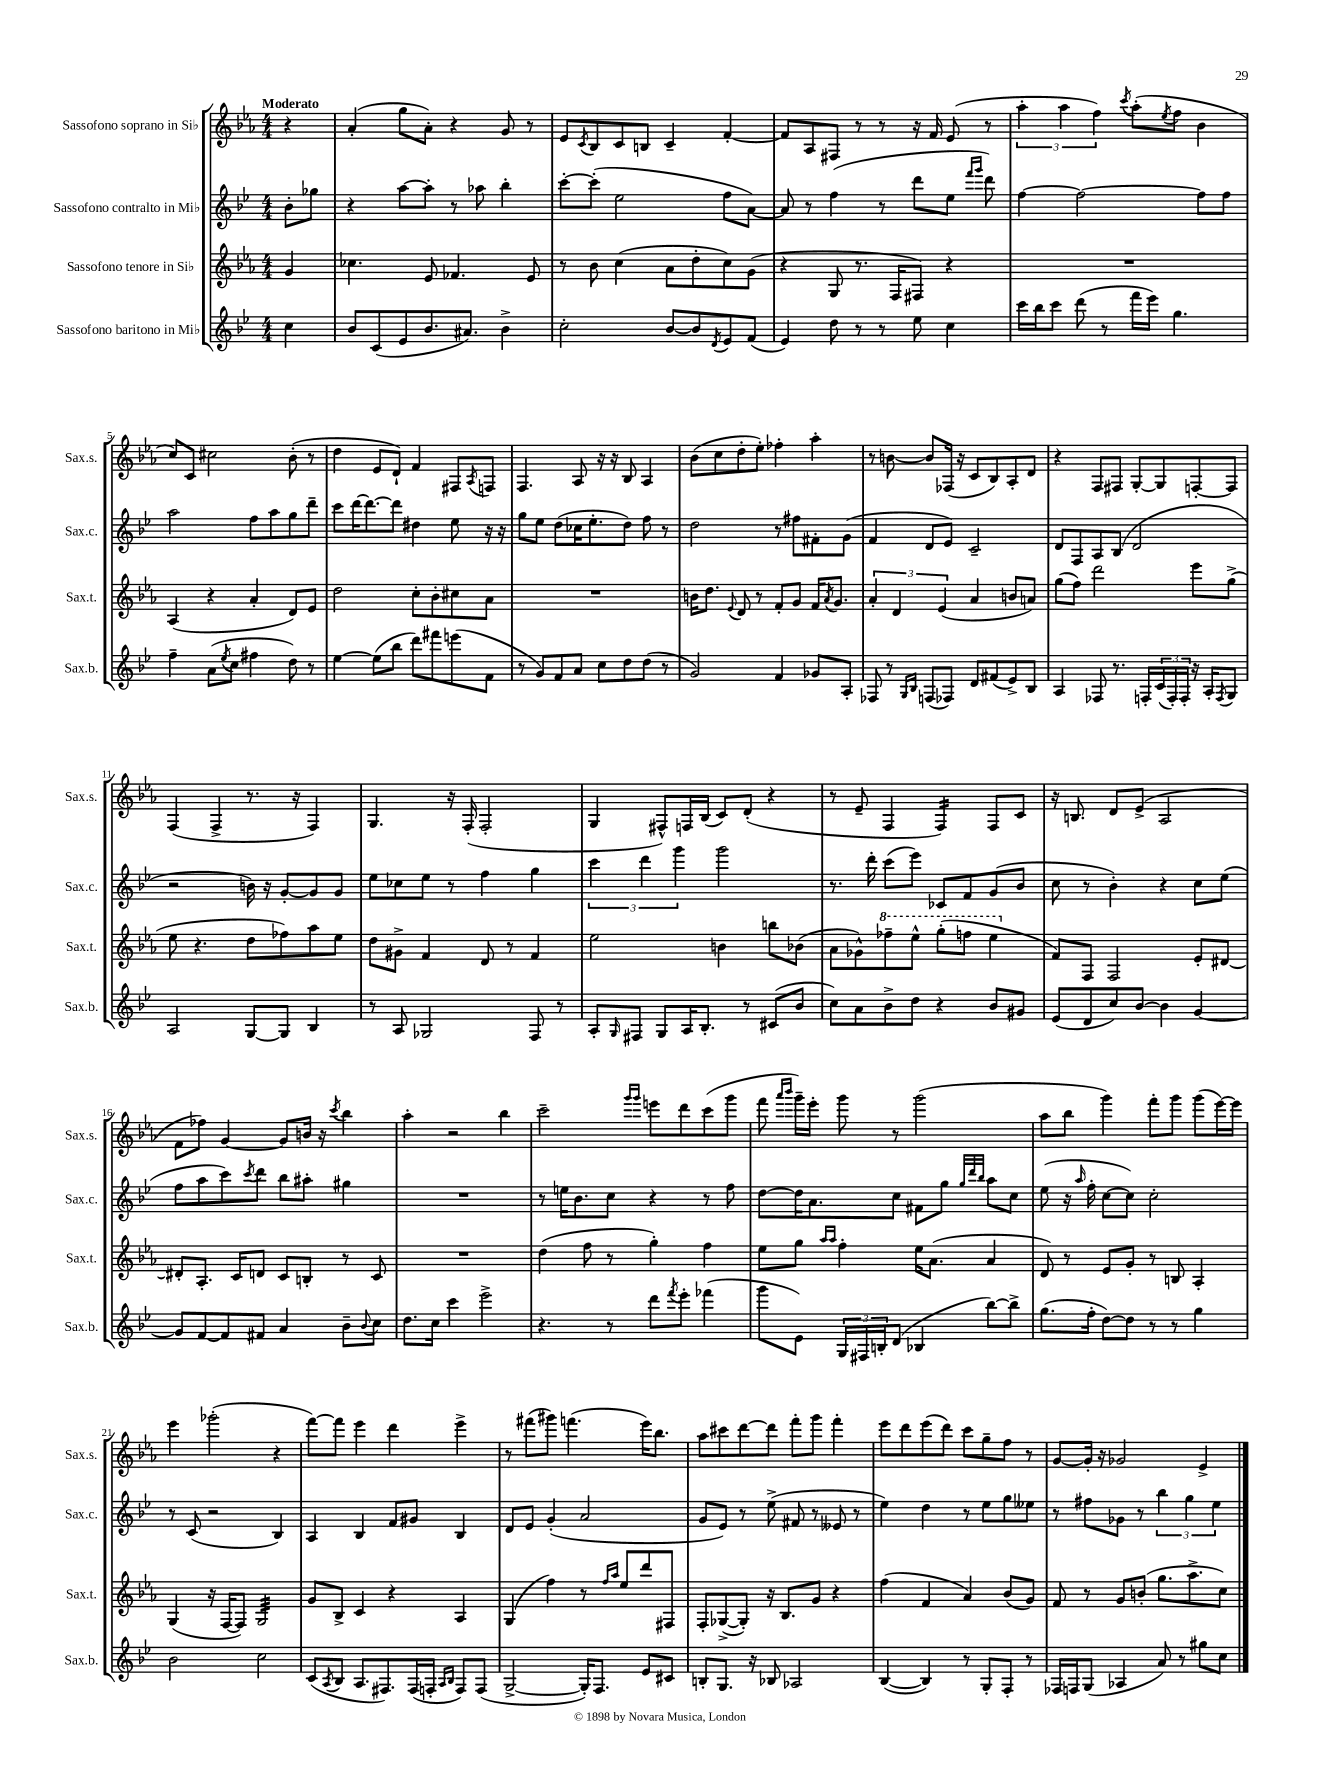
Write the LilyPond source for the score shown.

<<
\new StaffGroup <<
\new Staff = "s0" \with { instrumentName = "Sassofono soprano in Sib" shortInstrumentName = "Sax.s." } {
    \clef treble \key ees \major \numericTimeSignature \time 4/4 \partial 4 \tempo "Moderato"
    r4 |
    aes'4-.( g''8 aes'8-.) r4 g'8 r8 |
    ees'8 \acciaccatura { c'8 } bes8 c'8 b8 c'4-- f'4~-. |
    f'8 aes8 fis8 r8 r8 r16 f'16 ees'8( r8 |
    \tuplet 3/2 { aes''4-. aes''4 f''4) } \acciaccatura { c'''8 } aes''8-.( \acciaccatura { ees''8 } f''8 bes'4 |
    c''8) c'8 cis''2 bes'8-.( r8 |
    d''4 ees'8 d'8-!) f'4 fis8 \acciaccatura { aes8 } f8 |
    f4. aes8 r16 r16 bes8 aes4 |
    bes'8( c''8 d''8-. ees''8-.) fes''4-. aes''4-. |
    r8 b'8~ b'8 fes16( r16 c'8 bes8) aes8-. d'8 |
    r4 f8 fis8 g8~-. g8 f8~-. f8 |
    f4( f4-> r8. r16 f4) |
    g4. r16 f16-.( f2-. |
    g4 fis8-^) f16 bes16( c'8) d'8-.( r4 |
    r8 ees'8-- f4 f4:16) f8 c'8 |
    r16 b8. d'8 ees'8->( aes2 |
    f'8 fes''8) g'4~ g'8 b'16 r16 \acciaccatura { c'''8 } bes''4 |
    aes''4-. r2 bes''4 |
    c'''2-- \grace { g'''16 g'''16 } e'''8 d'''8 c'''8( g'''8 |
    f'''8 \grace { aes'''16 bes'''16 } g'''16--) ees'''16-. g'''8 r8 g'''2( |
    aes''8 bes''8 g'''4) f'''8-. g'''8 g'''8( ees'''16~) ees'''16 |
    ees'''4 ges'''2-.( r4 |
    f'''8~) f'''8 ees'''4 d'''4 ees'''4-> |
    r8 fis'''8( gis'''8) f'''4.( ees'''16) bes''8. |
    aes''8 cis'''8 d'''8~ d'''8 f'''8-. g'''8 f'''4-. |
    ees'''8 d'''8 ees'''8( d'''8) c'''8 g''8-- f''8 r8 |
    g'8~ g'16-. r16 ges'2 ees'4-> \bar "|." |
}
\new Staff = "s1" \with { instrumentName = "Sassofono contralto in Mib" shortInstrumentName = "Sax.c." } {
    \clef treble \key bes \major \numericTimeSignature \time 4/4 \partial 4
    bes'8-. ges''8 |
    r4 a''8~ a''8-. r8 aes''8 bes''4-. |
    c'''8~-. c'''8-.( ees''2 f''8 a'8~) |
    a'8 r8 f''4( r8 d'''8 ees''8 \grace { f'''16 g'''16 } d'''8) |
    f''4~ f''2~ f''8 f''8 |
    a''2 f''8 a''8 g''8 d'''8-- |
    c'''8 d'''16~ d'''8.~ d'''8 dis''4 ees''8 r16 r16 |
    g''8 ees''8 d''8( ces''16 ees''8.-. d''8) f''8 r8 |
    d''2 r8 fis''8 fis'8-. g'8( |
    f'4 d'8 ees'8) c'2-- |
    d'8 f8 a8 bes8( d'2 |
    r2 b'16) r16 g'8~-. g'8 g'8 |
    ees''8 ces''8 ees''8 r8 f''4 g''4 |
    \tuplet 3/2 { c'''4 d'''4 g'''4 } g'''2 |
    r8. d'''16-. c'''8( ees'''8) ces'8 f'8 g'8( bes'8 |
    c''8 r8 bes'4-.) r4 c''8 ees''8( |
    f''8 a''8 c'''8) \acciaccatura { c'''8 } d'''8 bes''8 ais''8-. gis''4 |
    R1 |
    r8 e''16 bes'8. c''8 r4 r8 f''8 |
    d''8~ d''16 a'8. c''8 fis'8 g''8 \grace { g''32 d'''32 bes''32 } a''8 c''8 |
    ees''8( r16 \grace { a''16 } f''16-. c''8~ c''8) c''2-. |
    r8 c'8( r2 bes4) |
    a4 bes4 f'8 gis'8 bes4 |
    d'8 ees'8 g'4-.( a'2 |
    g'8 ees'8) r8 ees''8->( fis'8 r8 eeses'8 r8 |
    ees''4) d''4 r8 ees''8 g''8 eeses''8 |
    r8 fis''8 ges'8 r8 \tuplet 3/2 { bes''4 g''4 ees''4 } \bar "|." |
}
\new Staff = "s2" \with { instrumentName = "Sassofono tenore in Sib" shortInstrumentName = "Sax.t." } {
    \clef treble \key ees \major \numericTimeSignature \time 4/4 \partial 4
    g'4 |
    ces''4. ees'8 fes'4. ees'8 |
    r8 bes'8 c''4( aes'8 d''8-. c''8) g'8( |
    r4 g8 r8. f16 fis8) r4 |
    R1 |
    aes4( r4 aes'4-. d'8) ees'8 |
    d''2 c''8-. bes'8-. cis''8 aes'8 |
    R1 |
    b'16 d''8. \appoggiatura { ees'8 } d'8 r8 f'8-. g'8 f'16 \acciaccatura { aes'8 } g'8. |
    \tuplet 3/2 { aes'4-. d'4 ees'4( } aes'4 b'8 a'8) |
    g''8( f''8) d'''2 ees'''8 g''8->( |
    ees''8 r4. d''8 fes''8) aes''8 ees''8 |
    d''8 gis'8-> f'4 d'8 r8 f'4 |
    ees''2 b'4 b''8 bes'8( |
    aes'8 ges'8-^) \ottava #1 fes'''8-- ees'''8-^ g'''8-.( f'''8 ees'''4 \ottava #0 |
    f'8) f8 f2 ees'8-. dis'8~ |
    dis'8-. aes8.-. c'16 d'8 c'8 b8-. r8 c'8 |
    R1 |
    d''4( f''8 r8 g''4-.) f''4 |
    ees''8 g''8 \grace { aes''16 aes''16 } f''4-. ees''16 aes'8.( aes'4 |
    d'8) r8 ees'8 g'8-. r8 b8 aes4-. |
    g4( r16 f16~ f8) g2:32 |
    g'8 bes8-> c'4 r4 aes4 |
    g4( f''4) r8 \grace { f''16 aes''16 } ees''8 d'''8 fis8 |
    f8-. ges8~->( ges8-.) r16 bes8. g'8 r4 |
    f''4( f'4 aes'4) bes'8( g'8) |
    f'8 r8 g'8 b'8-.( g''8. aes''8.-> c''8) \bar "|." |
}
\new Staff = "s3" \with { instrumentName = "Sassofono baritono in Mib" shortInstrumentName = "Sax.b." } {
    \clef treble \key bes \major \numericTimeSignature \time 4/4 \partial 4
    c''4 |
    bes'8 c'8( ees'8 bes'8. ais'8.) bes'4-> |
    c''2-. bes'8~ bes'8 \acciaccatura { d'8 } ees'8 f'8( |
    ees'4) d''8 r8 r8 ees''8 c''4 |
    c'''16 bes''16 c'''8 d'''8( r8 f'''16 ees'''16) g''4. |
    f''4-- a'8( \acciaccatura { ees''8 } c''8 fis''4 d''8) r8 |
    ees''4~ ees''8( bes''8 d'''8) fis'''8 e'''8( f'8 |
    r8 g'8) f'8 a'8 c''8 d''8 d''8( r8 |
    g'2) f'4 ges'8 a8-. |
    fes8 r8 \grace { g16 bes16 } f8( fes8) d'8 fis'8( ees'8->) bes8 |
    a4 fes8 r8. f16-. \tuplet 3/2 { c'16( f16-.) f16-. } r16 a16-. \acciaccatura { f8 } g8 |
    a2 g8~ g8 bes4 |
    r8 a8 ges2 f8 r8 |
    a8-. \grace { g16 } fis8 g8 a16 bes8.-. r8 cis'8( bes'8 |
    c''8) a'8 bes'8-> d''8 r4 bes'8 gis'8 |
    ees'8( d'8 c''8) bes'8~ bes'4 g'4~ |
    g'8 f'8~ f'8 fis'8 a'4 bes'8-- \appoggiatura { bes'8 } c''8 |
    d''8. c''16 c'''4 ees'''2-> |
    r4. r8 d'''8 \acciaccatura { f'''8 } ees'''8-. fes'''4( |
    g'''8 ees'8) \tuplet 3/2 { g16 fis16 b16-. } d'8( bes4 bes''8~) bes''8-> |
    g''8.( f''16-. d''8~) d''8 r8 r8 g''4 |
    bes'2 c''2 |
    c'8( \acciaccatura { a8 } bes8 a8. fis8.) fis16( f16-. \grace { a16 bes16 } f8) f8( |
    g2~-> g16-.) f8. ees'8 cis'8 |
    b8-. g8. r16 bes8 aes2 |
    bes4~( bes4) r8 g8-. f8-. r8 |
    fes16 f16 g8( aes4 a'8) r8 gis''8 c''8 \bar "|." |
}
>>
>>
